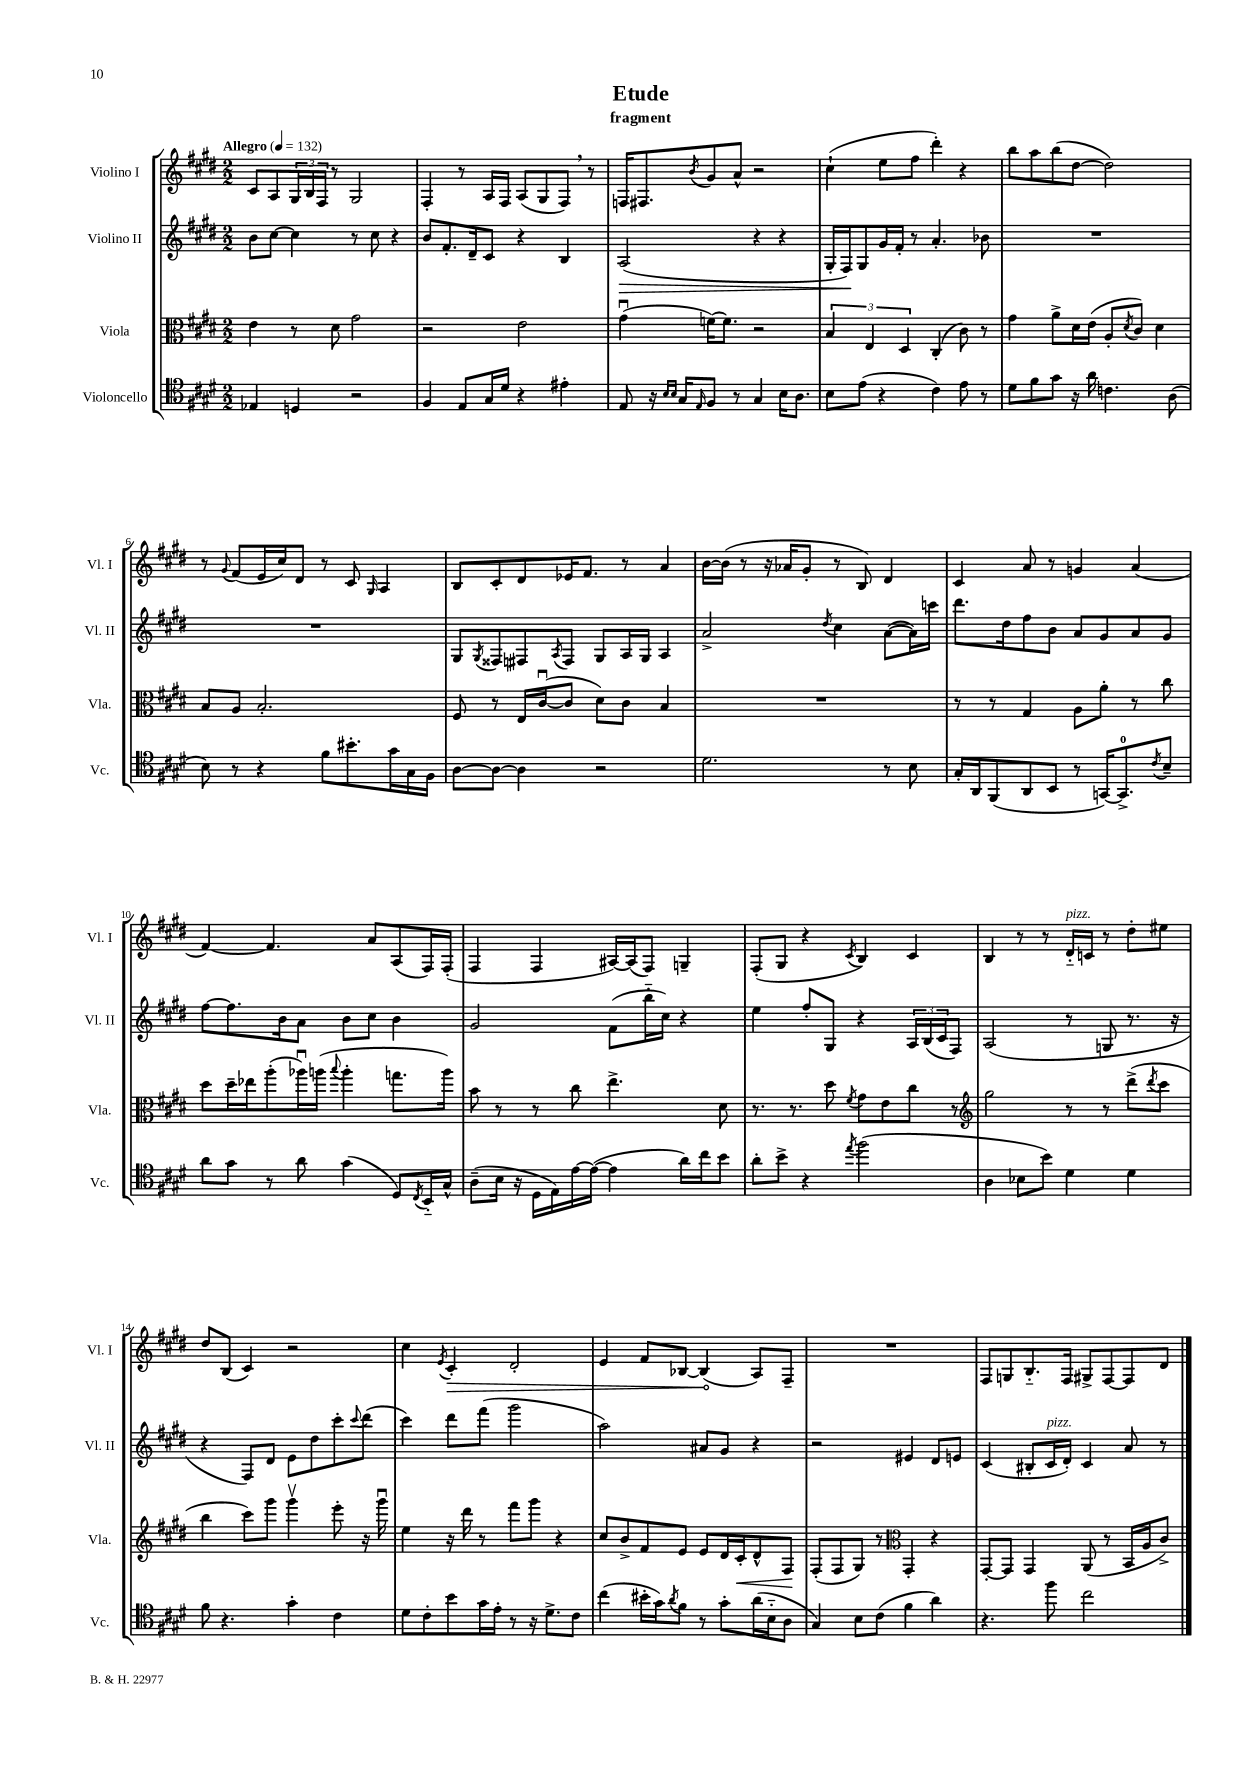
\header { title = "Etude" subtitle = "fragment" }
<<
\new StaffGroup <<
\new Staff = "s0" \with { instrumentName = "Violino I" shortInstrumentName = "Vl. I" } {
    \clef treble \key e \major \numericTimeSignature \time 2/2 \tempo "Allegro" 4 = 132
    cis'8 a8 \tuplet 3/2 { gis16 b16 fis16 } r8 gis2 |
    fis4-. r8 a16 fis16 a8( gis8 fis8) \breathe r8 |
    f16 fis8. \acciaccatura { b'8 } gis'8 a'8-^ r2 |
    cis''4-!( e''8 fis''8 dis'''4-.) r4 |
    b''8 a''8 b''8( dis''8~ dis''2) |
    r8 \appoggiatura { gis'8 } fis'8( e'16 cis''16) dis'8 r8 cis'8 \grace { gis16 } a4 |
    b8 cis'8-. dis'8 ees'16 fis'8. r8 a'4 |
    b'16~ b'16( r8 r16 aes'16 gis'8-. r8 b8) dis'4 |
    cis'4 a'8 r8 g'4 a'4( |
    fis'4~) fis'4. a'8 a8( fis16) fis16-.( |
    fis4 fis4 ais16~) ais16( fis8) g4-- |
    fis8-.( gis8 r4 \acciaccatura { cis'8 } b4) cis'4 |
    b4 r8 r8 dis'16-_^\markup { \italic "pizz." } c'16 r8 dis''8-. eis''8 |
    dis''8 b8( cis'4) r2 |
    cis''4 \acciaccatura { e'8 } \once \override Hairpin.circled-tip = ##t cis'4-.\> dis'2-. |
    e'4 fis'8 bes8~ bes4\!( a8) fis8-- |
    R1 |
    fis8 g8 b8.-_ fis16 gis8-> fis8~ fis8 dis'8 \bar "|." |
}
\new Staff = "s1" \with { instrumentName = "Violino II" shortInstrumentName = "Vl. II" } {
    \clef treble \key e \major \numericTimeSignature \time 2/2
    b'8 cis''8~ cis''4 r8 cis''8 r4 |
    b'8 fis'8.-. dis'16-- cis'8 r4 b4 |
    a2\>( r4 r4 |
    gis16-. fis16\!) gis8 gis'16 fis'16-. r8 a'4.-. bes'8 |
    R1 |
    R1 |
    gis8 \acciaccatura { gis8 } fisis8 fis8 \acciaccatura { a8 } fis8 gis8 a16 gis16 a4 |
    a'2-> \acciaccatura { dis''8 } cis''4 a'8~( a'16) c'''16 |
    dis'''8. dis''16 fis''8 b'8 a'8 gis'8 a'8 gis'8 |
    fis''8~ fis''8. b'16 a'8 b'8 cis''8 b'4 |
    gis'2 fis'8( b''16-_ cis''16) r4 |
    e''4 fis''8-. gis8 r4 \tuplet 3/2 { a16 b16( cis'16 } fis8) |
    a2( r8 g8 r8. r16 |
    r4 fis8) dis'8 e'8 dis''8 cis'''8-. \appoggiatura { cis'''8 } dis'''8( |
    cis'''4) dis'''8 fis'''8( gis'''2 |
    a''2) ais'8 gis'8 r4 |
    r2 eis'4 dis'8 e'8 |
    cis'4( bis8-. cis'16^\markup { \italic "pizz." } dis'16-.) cis'4 a'8 r8 \bar "|." |
}
\new Staff = "s2" \with { instrumentName = "Viola" shortInstrumentName = "Vla." } {
    \clef alto \key e \major \numericTimeSignature \time 2/2
    e'4 r8 dis'8 gis'2 |
    r2 e'2 |
    gis'4\downbow( f'16~) f'8. r2 |
    \tuplet 3/2 { b4 e4 dis4 } cis4-.( cis'8) r8 |
    gis'4 a'8-> dis'16 e'16( a8-. \acciaccatura { dis'8 } cis'8) dis'4 |
    b8 a8 b2.-. |
    fis8 r8 e16 cis'16~\downbow( cis'8 dis'8) cis'8 b4 |
    R1 |
    r8 r8 gis4 a8 a'8-. r8 cis''8 |
    dis''8 dis''16-- ees''16 a''8-.( aes''16\downbow) a''16( \appoggiatura { b''8 } a''4-. g''8. a''16) |
    b'8 r8 r8 cis''8 e''4.-> dis'8 |
    r8. r8. dis''8 \acciaccatura { fis'8 } gis'8 e'8 cis''8 r8 |
    \clef treble gis''2 r8 r8 dis'''8->( \acciaccatura { dis'''8 } cis'''8 |
    b''4 cis'''8) gis'''8 gis'''4\upbow e'''8-. r16 gis'''16\downbow |
    e''4 r16 dis'''16 r8 fis'''8 gis'''8 r4 |
    cis''8 b'8-> fis'8 e'8 e'8 dis'16 cis'16-.\< dis'8-^ fis8\! |
    fis8-.( fis8 gis8) r8 \clef alto gis,4-. r4 |
    gis,8~-. gis,8 gis,4 a,8( r8 b,16 a16 cis'8->) \bar "|." |
}
\new Staff = "s3" \with { instrumentName = "Violoncello" shortInstrumentName = "Vc." } {
    \clef tenor \key e \major \numericTimeSignature \time 2/2
    ees4 d4 r2 |
    fis4 e8 gis16 dis'16 r4 eis'4-. |
    e8 r16 \grace { b16 b16 } gis16 \grace { e16 } fis8 r8 gis4 b16 a8. |
    b8 e'8( r4 cis'4) e'8 r8 |
    dis'8 fis'8 gis'8 r16 a'16 c'4. a8( |
    b8) r8 r4 fis'8 bis'8.-. gis'16 gis16 fis16 |
    a8~ a8~ a4 r2 |
    dis'2. r8 b8 |
    gis16-. a,16 fis,8( a,8 b,8 r8 g,16~) g,8.-0-> \acciaccatura { cis'8 } b8-- |
    a'8 gis'8 r8 a'8 gis'4( dis8) \acciaccatura { cis8 } b,16-_ gis16-^ |
    a8--( b16 r16 dis16 e16) e'16~ e'16~( e'4 a'16) cis''16 b'8 |
    a'8-. b'8-> r4 \acciaccatura { e''8 } fis''2( |
    a4 bes8 b'8) dis'4 dis'4 |
    fis'8 r4. gis'4-. cis'4 |
    dis'8 cis'8-. b'8 gis'16 e'16-. r8 r16 dis'8.-> cis'8 |
    cis''4( bis'16-. gis'16) \acciaccatura { a'8 } fis'8 r8 gis'8-. a'16( b16-_ a8 |
    gis4) b8 cis'8( fis'4 a'4) |
    r4. fis''8 cis''2 \bar "|." |
}
>>
>>
